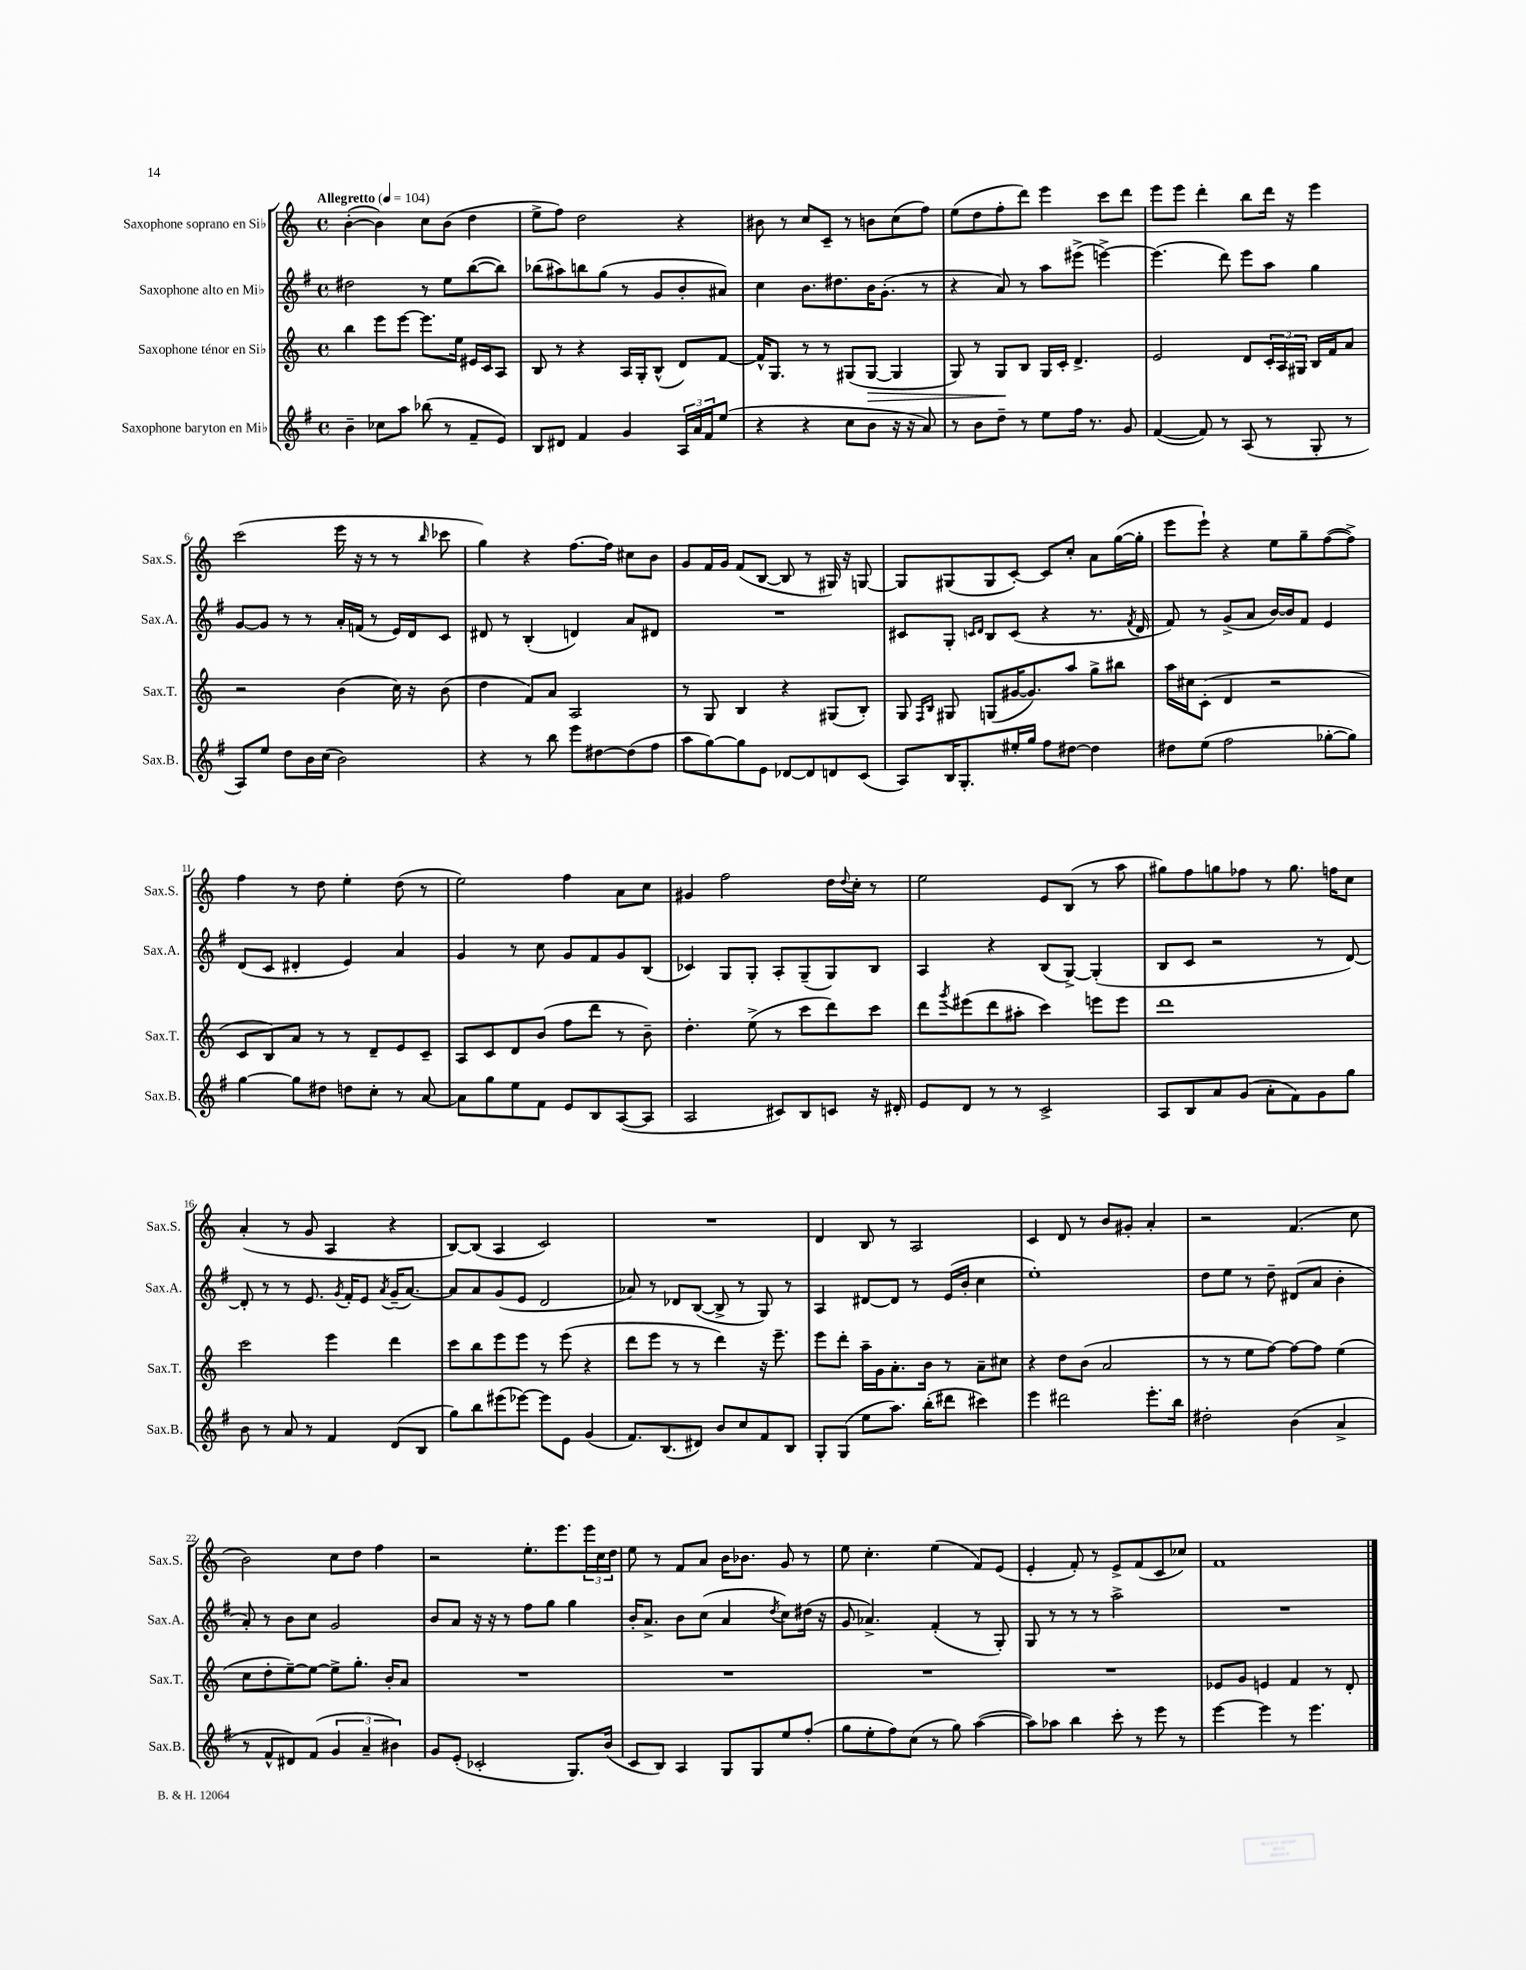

**kern	**kern	**kern	**kern
*staff4	*staff3	*staff2	*staff1
*clefG2	*clefG2	*clefG2	*clefG2
*k[f#]	*k[]	*k[f#]	*k[]
*M4/4	*M4/4	*M4/4	*M4/4
*met(c)	*met(c)	*met(c)	*met(c)
*MM104	*MM104	*MM104	*MM104
4b~	4bb	2dd#	([4b'
8cc-	8eee	.	4b])
8aa	[8eee	.	.
(8bb-	8.eee]	8r	8cc
8r	.	8ee	(8b
.	16ee	.	.
8f#~	16e#	([8bb	4dd
.	16c	.	.
8e)	8A	8bb])	.
=	=	=	=
8B	8B	(8bb-	8ee^
8d#	8r	8aa#)	8ff)
4f#	4r	8bb	2dd
.	.	(8gg	.
4g	16A	8r	.
.	16G'	.	.
.	(8B^^	8g	.
24A	8d)	8b'	4r
24a	.	.	.
24f#	.	.	.
(8ee	[8f	8a#)	.
=	=	=	=
4r	16f^^]	4cc	8b#
.	8.G	.	.
.	.	.	8r
4r	8r	8.b	8cc
.	8r	.	8c~
.	.	8.dd#	.
8cc	(8G#	.	8r
8b	[8G#	16b	8b
.	.	(8.g'	.
16r	4G#]	.	(8cc
16r	.	.	.
8a)	.	8r	8ff)
=	=	=	=
8r	8G)	4r	(8ee
8b	8r	.	8dd
8dd~	8G	8a)	8ff'
8r	8B	8r	8ddd)
8ee	16G	8aa	4eee
.	16c'	.	.
16ff#	4.d^	(8eee#^	.
8.r	.	.	.
.	.	[4eee^)	8ccc
8g	.	.	8ddd
=	=	=	=
([4f#	2e	(4.eee]	8eee
.	.	.	8eee
8f#])	.	.	4ddd'
8r	.	8ddd)	.
(8A	8d	8eee	8bb
8r	24c'	8aa	16ddd
.	24A	.	.
.	.	.	16r
.	24G#	.	.
8G'	16B	4gg	4eee
.	16f	.	.
8r	8a	.	.
=	=	=	=
8A)	2r	[8g	(2ccc
8ee	.	8g]	.
8dd	.	8r	.
16b	.	8r	.
(16cc	.	.	.
2b)	(4b	16a'	16eee
.	.	(16f	16r
.	.	8r	8r
.	16cc)	16e)	8r
.	16r	16d	.
.	.	.	16qqbb
.	(8b	8c	8ccc-
=	=	=	=
4r	4dd	8d#	4gg)
.	.	8r	.
8r	8f)	(4B'	4r
8bb	8a	.	.
8eee	2A	4d)	[8.ff
[8dd#	.	.	.
.	.	.	16ff]
(8dd#]	.	8a	8cc#
8ff#	.	8d#	8b
=	=	=	=
8aa	8r	1r	8g
[8gg)	8G	.	16f
.	.	.	16g
8gg]	4B	.	(8f
8e	.	.	[8B
[8d-	4r	.	8B]
8d-]	.	.	8r
8d	(8G#	.	16G#)
.	.	.	16r
(8c	8B')	.	[8G
=	=	=	=
8A)	8G	8c#	8G]
.	16qqF	.	.
.	16qqB	.	.
16B	8G#	8G'	(8G#
8.G'	.	.	.
.	.	16qqc	.
.	.	16qqd	.
.	(8G	8B	8G#
16ee#'	[16g#	(8c	[8c')
16gg	8.g#])	.	.
8ff#	.	4r	8c]
[8dd#	8aa	.	8cc'
4dd#]	8gg^	8.r	8a
.	8bb#	.	([16gg
.	.	8qf#	.
.	.	16d	16gg']
=	=	=	=
8dd#	16aa	8f#)	8eee
.	16cc#	.	.
(8ee	(8c'	8r	8eee`)
2ff#	4d	(8g^	4r
.	.	8a	.
.	2r	[16b)	8ee
.	.	16b]	.
.	.	8f#	8gg~
[8gg-'	.	4e	([8ff
8gg-])	.	.	8ff^])
=	=	=	=
[4gg	8c	(8d	4ff
.	8B)	8c	.
8gg]	8a	4d#'	8r
8dd#	8r	.	8dd
8dd	8r	4e)	4ee'
8cc'	8d~	.	.
8r	8e	4a	(8dd
[8a	8c~	.	8r
=	=	=	=
8a]	8A	4g	2ee)
8gg	8c	.	.
8ee	8d	8r	.
8f#	(8b	8cc	.
8e	8ff	8g	4ff
8B	8ddd	8f#	.
([8A	8r	8g	8a
8A]	8b~)	(8B	8cc
=	=	=	=
2A	4.dd'	4c-)	4g#
.	.	8G	2ff
.	(8ee^	8G'	.
8c#)	8r	8A'	.
8B	8ccc	(8G~	.
8c	8ddd)	8G)	16dd
.	.	.	8qqdd
.	.	.	16cc'
16r	8ccc	8B	8r
16d#'	.	.	.
=	=	=	=
8e	8ddd	4A	2ee
.	8qggg	.	.
8d	(8eee#	.	.
8r	8ddd	4r	.
8r	8aa#'	.	.
2c^	4ccc)	(8B	8e
.	.	[8G^)	(8B
.	8eee	(4G']	8r
.	8eee	.	8aa
=	=	=	=
8A	1ddd	8B	8gg#)
8B	.	8c	8ff
8a	.	2r	8gg
(8g	.	.	8ff-
8a'	.	.	8r
8f#)	.	.	8.gg
8g	.	8r	.
.	.	.	16ff
8gg	.	[8d)	8cc
=	=	=	=
8b	2ccc	8d']	(4a'
8r	.	8r	.
8a	.	8r	8r
8r	.	8.e	8g
4f#	4eee	.	4A
.	.	8qg	.
.	.	16f#'	.
.	.	8e	.
.	.	8qa	.
(8d	4ddd	(16g~	4r
.	.	[8.a)	.
8B	.	.	.
=	=	=	=
8gg)	8ccc	8a]	[8B)
8bb	8bb	8a	(8B]
(8eee#	8eee	(8g	4A
[8eee-)	8eee	8e	.
8eee-]	8r	2d	2c)
8e	(8eee	.	.
(4g	4r	.	.
=	=	=	=
8.f#)	8ddd	8a-)	1r
.	8eee	8r	.
(8.B	.	.	.
.	8r	8d-	.
8d#)	8r	([8B	.
8b	4ddd)	8B^]	.
8cc	.	8r	.
8f#	16r	8G)	.
.	8.eee~	.	.
8B	.	8r	.
=	=	=	=
8G'	8eee	4A	4d
(8G	8ddd'	.	.
8ee	16aa~	[8d#	8B
.	16g	.	.
8.aa)	8.a'	8d#]	8r
.	.	8r	2A
(16bb'	16b	.	.
8ddd#	8r	(16e	.
.	.	16b'	.
4ccc#)	8a~	4cc	.
.	8cc#	.	.
=	=	=	=
4eee	4r	1ee')	4c
2ddd#	8dd	.	8d
.	(8b	.	8r
.	2a	.	8b
.	.	.	8g#'
8.eee'	.	.	4a'
16bb	.	.	.
=	=	=	=
2dd#'	8r	8dd	2r
.	8r	8ee	.
.	8ee	8r	.
.	[8ff)	8dd~	.
(4b	8ff_	(8d#	(4.f
.	8ff]	8a	.
4a^	(4ee	4b'	.
.	.	.	8cc
=	=	=	=
8r	8cc	8a')	2b)
8f#^^	8dd'	8r	.
8d#)	[8ee~)	8b	.
(8f#	8ee_	8cc	.
6g	8ee^]	2g	8cc
.	8.gg'	.	8dd
6a~	.	.	.
.	.	.	4ff
.	16b'	.	.
6b#)	.	.	.
.	8a	.	.
=	=	=	=
8g	1r	8b	2r
(8e'	.	8a	.
2c-'	.	16r	.
.	.	16r	.
.	.	8r	.
.	.	8ff#	8.ee'
.	.	8gg	.
.	.	.	8.eee
8.G)	.	4gg	.
.	.	.	24eee
.	.	.	24cc
(16b	.	.	.
.	.	.	24dd
=	=	=	=
8c	1r	16b'	8ee
.	.	8.a^	.
8B)	.	.	8r
4A	.	8b	8f
.	.	(8cc	8a
8G	.	4a	16b
.	.	.	8.b-
8G	.	.	.
.	.	8qdd	.
8ee	.	8cc)	8g
(8ff#'	.	(16dd#	8r
.	.	16r	.
=	=	=	=
8gg	1r	8g	8ee
8ee'	.	4.a-^)	4.cc'
8ff#)	.	.	.
(8cc	.	.	.
8r	.	(4f#'	(4ee
8gg)	.	.	.
([4aa	.	8r	8f)
.	.	8G')	(8e
=	=	=	=
8aa])	1r	8G	4e'
8aa-	.	8r	.
4bb	.	8r	8f')
.	.	8r	8r
8ccc'	.	2aa^	8e^
8r	.	.	(8f
8eee	.	.	8c
8r	.	.	8cc-)
=	=	=	=
[4eee	8e-	1r	1f
.	8g	.	.
4eee]	4e	.	.
8r	4f	.	.
4.eee	.	.	.
.	8r	.	.
.	8d'	.	.
==	==	==	==
*-	*-	*-	*-
